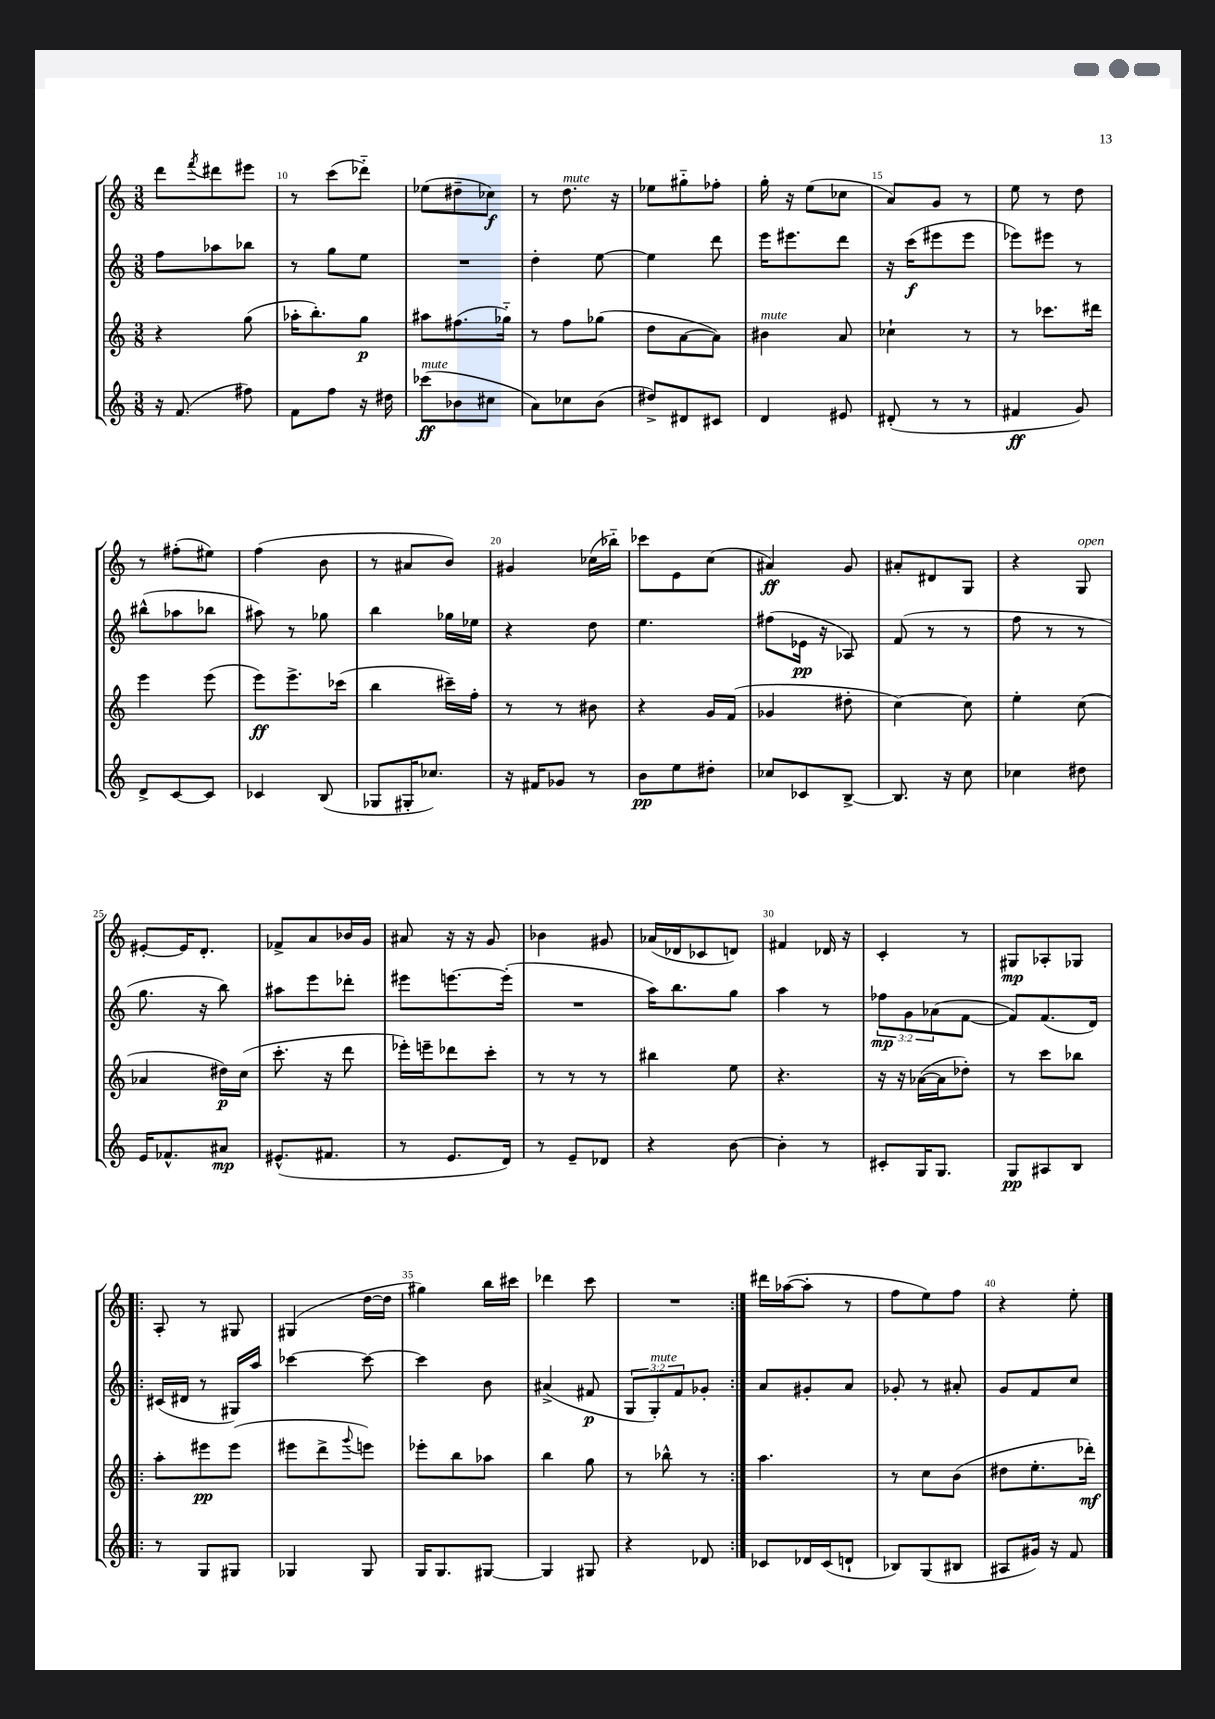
<<
\new StaffGroup <<
\new Staff = "s0" {
    \clef treble \key c \major \numericTimeSignature \time 3/8
    d'''8 \acciaccatura { f'''8 } dis'''8 eis'''8 |
    r8 c'''8( des'''8-_) |
    ees''8( dis''8-- ces''8\f) |
    r8 d''8.^\markup { \italic "mute" } r16 |
    ees''8 gis''8-_ fes''8-. |
    g''16-. r16 e''8( ces''8 |
    a'8) g'8 r8 |
    e''8 r8 d''8 |
    r8 fis''8-.( eis''8) |
    f''4( b'8 |
    r8 ais'8 b'8) |
    gis'4 ces''16( bes''16-_) |
    ces'''8 e'8 c''8( |
    ais'4\ff) g'8 |
    ais'8-. dis'8 g8 |
    r4 g8^\markup { \italic "open" } |
    eis'8~-. eis'16 d'8.-. |
    fes'8-> a'8 bes'16 g'16 |
    ais'8 r16 r16 g'8 |
    bes'4 gis'8 |
    aes'16( des'16 ces'8 d'8) |
    fis'4 des'16 r16 |
    c'4-. r8 |
    gis8\mp aes8-. ges8 |
    \repeat volta 2 { a8-. r8 gis8 |
    gis4( d''16~ d''16 |
    gis''4) b''16 cis'''16 |
    des'''4 c'''8 |
    R4. | }
    dis'''16 aes''16~( aes''8-. r8 |
    f''8 e''8) f''8 |
    r4 e''8-. \bar "|." |
}
\new Staff = "s1" {
    \clef treble \key c \major \numericTimeSignature \time 3/8 \override Staff.TupletNumber.text = #tuplet-number::calc-fraction-text
    f''8 aes''8 bes''8 |
    r8 g''8 e''8 |
    R4. |
    d''4-. e''8~ |
    e''4 d'''8 |
    e'''16 eis'''8. d'''8 |
    r16 c'''16\f( eis'''8 eis'''8 |
    ees'''8) eis'''8 r8 |
    bis''8-^( aes''8 bes''8 |
    ais''8) r8 ges''8 |
    b''4 ges''16 ees''16 |
    r4 d''8 |
    e''4. |
    fis''8( ees'16\pp r16 aes8) |
    f'8( r8 r8 |
    f''8 r8 r8 |
    g''8. r16 b''8) |
    ais''8 e'''8 des'''8-. |
    eis'''8 e'''8.~ e'''16-.( |
    R4. |
    a''16) b''8. g''8 |
    a''4 r8 |
    \tuplet 3/2 { fes''8\mp g'8 aes'8( } f'8~ |
    f'8) f'8.( d'16) |
    \repeat volta 2 { cis'16( dis'16 r8 gis16) a''16 |
    ces'''4~ ces'''8~ |
    ces'''4 b'8 |
    ais'4->( fis'8\p |
    \tuplet 3/2 { g8 g8-.^\markup { \italic "mute" }) f'8 } ges'8-. | }
    a'8 gis'8-. a'8 |
    ges'8-. r8 ais'8-. |
    g'8 f'8 c''8 \bar "|." |
}
\new Staff = "s2" {
    \clef treble \key c \major \numericTimeSignature \time 3/8
    r4 g''8( |
    aes''16-. b''8.-.) g''8\p |
    ais''8 fis''8.( ges''16-_) |
    r8 f''8 ges''8( |
    d''8 a'8~ a'8) |
    bis'4^\markup { \italic "mute" } a'8 |
    ces''4-! r8 |
    r8 ces'''8. dis'''16 |
    e'''4 e'''8( |
    e'''8\ff) e'''8.-> ces'''16( |
    b''4 cis'''16--) f''16-. |
    r8 r8 bis'8 |
    r4 g'16 f'16( |
    ges'4 dis''8-. |
    c''4~) c''8 |
    e''4-. c''8( |
    aes'4 dis''16\p) c''16( |
    c'''8.-. r16 d'''8 |
    ees'''16-.) e'''16-- des'''8 c'''8-. |
    r8 r8 r8 |
    bis''4 e''8 |
    r4. |
    r16 r16 aes'16~( aes'16 des''8-.) |
    r8 c'''8 bes''8 |
    \repeat volta 2 { a''8-. eis'''8\pp eis'''8( |
    eis'''8 d'''8-> \appoggiatura { g'''8 } e'''8) |
    ees'''8-. b''8 aes''8 |
    b''4 g''8 |
    r8 bes''8-^ r8 | }
    a''4. |
    r8 c''8 b'8( |
    dis''8 e''8.-. des'''16-.\mf) \bar "|." |
}
\new Staff = "s3" {
    \clef treble \key c \major \numericTimeSignature \time 3/8
    r16 f'8.( fis''8) |
    f'8 f''8 r16 dis''16 |
    ces'''8\ff^\markup { \italic "mute" }( bes'8 cis''8 |
    a'8) ces''8 b'8( |
    dis''8->) dis'8 cis'8 |
    d'4 eis'8 |
    dis'8-.( r8 r8 |
    fis'4\ff g'8) |
    d'8-> c'8~ c'8 |
    ces'4 b8( |
    ges8 gis16-. ces''8.) |
    r16 fis'16 ges'8 r8 |
    b'8\pp e''8 dis''8-. |
    ces''8 ces'8 b8~-> |
    b8. r16 c''8 |
    ces''4 dis''8 |
    e'16 fes'8.-^ ais'8\mp |
    eis'8.-^( fis'8. |
    r8 e'8. d'16) |
    r8 e'8-- des'8 |
    r4 b'8~ |
    b'4-. r8 |
    cis'8-. g16 g8. |
    g8\pp ais8 b8 |
    \repeat volta 2 { r8 g8 gis8 |
    ges4 ges8 |
    g16 g8. gis8~ |
    gis4 gis8 |
    r4 des'8 | }
    ces'8 des'16 ces'16( d'8-! |
    bes8) g8( bis8 |
    ais8 gis'16) r16 f'8 \bar "|." |
}
>>
>>
\layout { \context { \Score currentBarNumber = #9 \override BarNumber.break-visibility = ##(#f #t #t) barNumberVisibility = #(every-nth-bar-number-visible 5) } }
